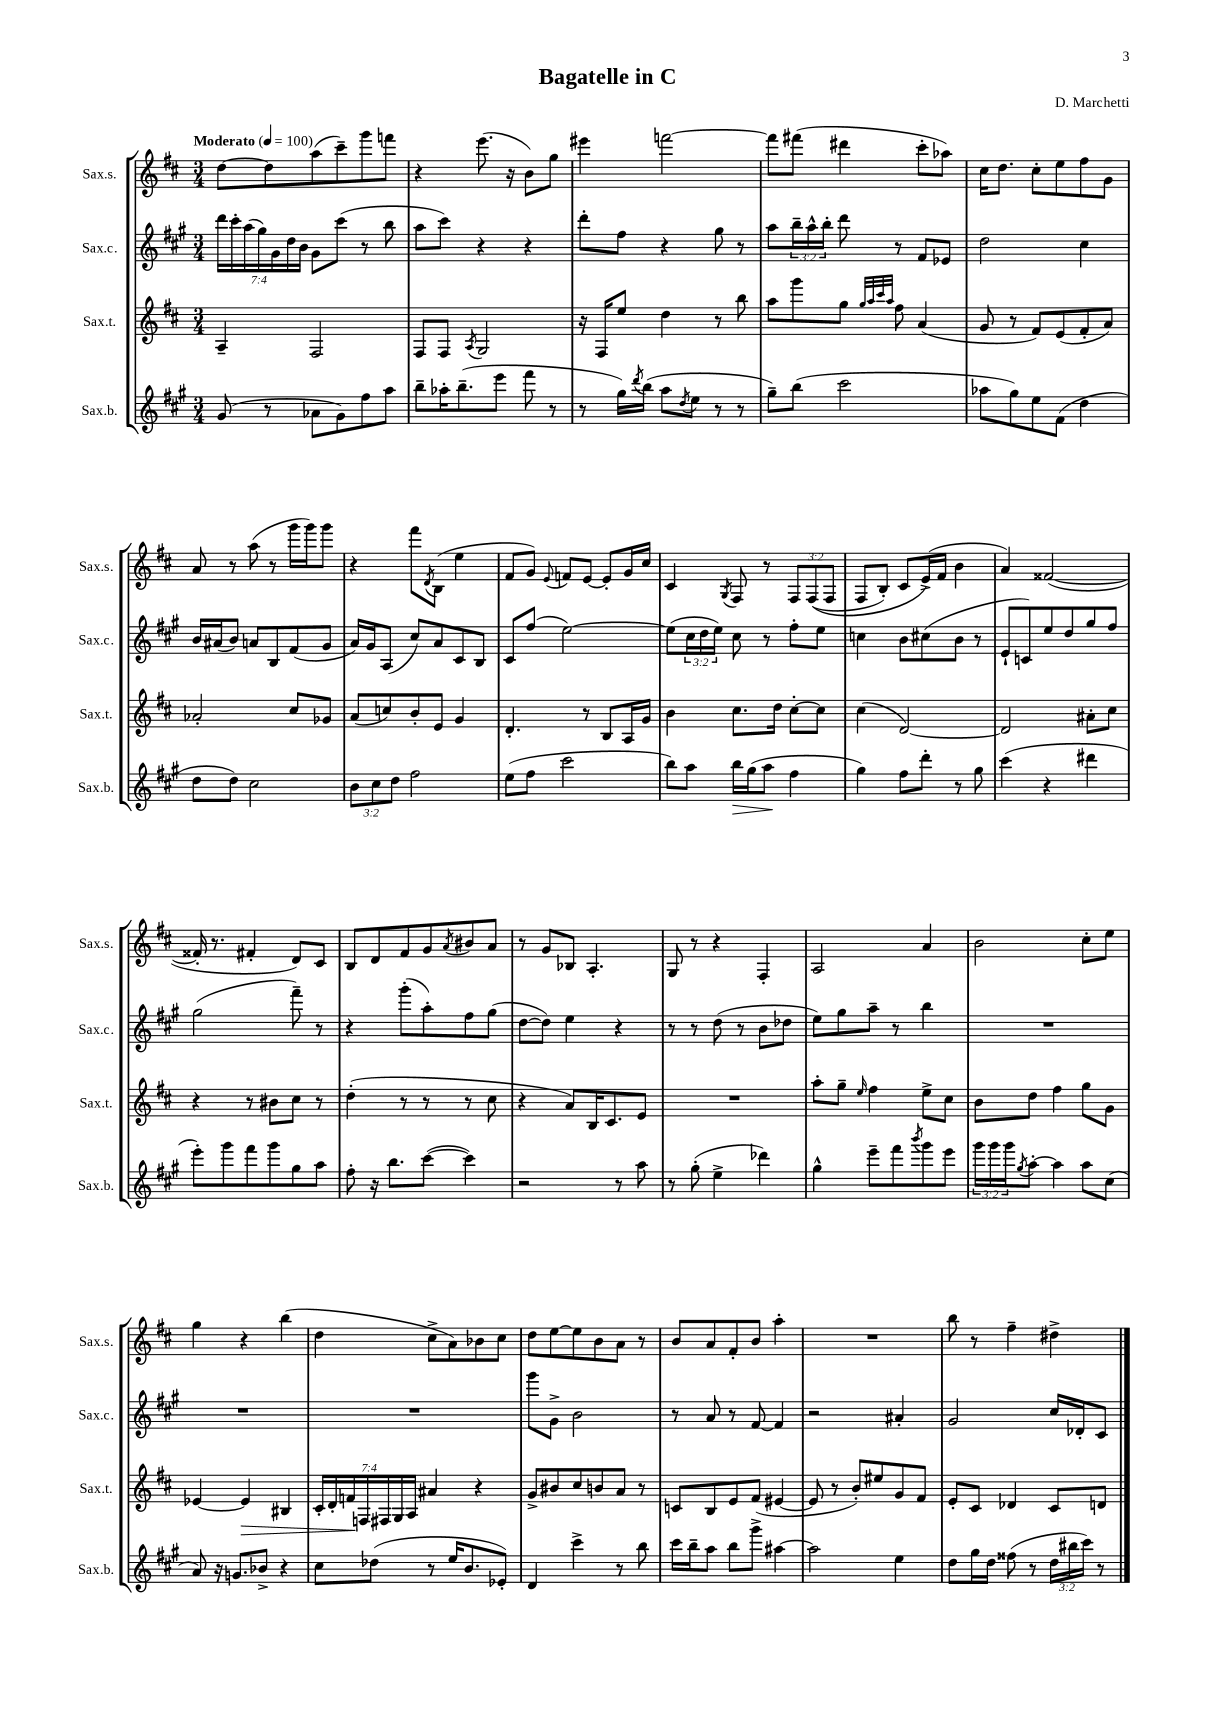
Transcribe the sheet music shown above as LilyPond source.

\header { title = "Bagatelle in C" composer = "D. Marchetti" }
<<
\new StaffGroup <<
\new Staff = "s0" \with { instrumentName = "Sax.s." shortInstrumentName = "Sax.s." } {
    \clef treble \key d \major \numericTimeSignature \time 3/4 \override Staff.TupletNumber.text = #tuplet-number::calc-fraction-text \tempo "Moderato" 4 = 100
    d''8~ d''8 a''8( cis'''8--) g'''8 f'''8 |
    r4 e'''8.( r16 b'8) g''8 |
    eis'''4 f'''2~ |
    f'''8 fis'''8( dis'''4 cis'''8-. aes''8) |
    cis''16 d''8. cis''8-. e''8 fis''8 g'8 |
    a'8 r8 a''8( r8 g'''16 g'''16) g'''8 |
    r4 fis'''8 \acciaccatura { d'8 } b8( e''4 |
    fis'8 g'8) \appoggiatura { e'8 } f'8 e'8~ e'8-. g'16 cis''16 |
    cis'4 \acciaccatura { g8 } fis8 r8 \tuplet 3/2 { fis8 fis8(\( fis8 } |
    fis8 b8-.) cis'8 e'16->(\) fis'16 b'4 |
    a'4) fisis'2~( |
    fisis'16-. r8. fis'4-. d'8) cis'8 |
    b8 d'8 fis'8 g'8 \acciaccatura { a'8 } bis'8 a'8 |
    r8 g'8 bes8 a4.-. |
    g8 r8 r4 fis4-. |
    a2 a'4 |
    b'2 cis''8-. e''8 |
    g''4 r4 b''4( |
    d''4 cis''8-> a'8) bes'8 cis''8 |
    d''8 e''8~ e''8 b'8 a'8 r8 |
    b'8 a'8 fis'8-. b'8 a''4-. |
    R2. |
    b''8 r8 fis''4-- dis''4-> \bar "|." |
}
\new Staff = "s1" \with { instrumentName = "Sax.c." shortInstrumentName = "Sax.c." } {
    \clef treble \key a \major \numericTimeSignature \time 3/4 \override Staff.TupletNumber.text = #tuplet-number::calc-fraction-text
    \tuplet 7/4 { d'''16 cis'''16-. a''16( gis''16) gis'16 d''16 b'16 } gis'8 cis'''8( r8 b''8 |
    a''8 cis'''8) r4 r4 |
    d'''8-. fis''8 r4 gis''8 r8 |
    a''8 \tuplet 3/2 { b''16-- a''16-^ b''16-. } d'''8 r8 fis'8 ees'8 |
    d''2 cis''4 |
    b'16 ais'16( b'8) a'8 b8 fis'8( gis'8 |
    a'16) gis'16 a8( cis''8) a'8 cis'8 b8 |
    cis'8 fis''8( e''2~) |
    e''8( \tuplet 3/2 { cis''16 d''16 e''16) } cis''8 r8 fis''8-. e''8 |
    c''4 b'8 cis''8( b'8 r8 |
    e'8-! c'8) e''8 d''8 gis''8 fis''8 |
    gis''2( fis'''8--) r8 |
    r4 gis'''8-.( a''8-.) fis''8 gis''8( |
    d''8~ d''8) e''4 r4 |
    r8 r8 d''8( r8 b'8 des''8 |
    e''8) gis''8 a''8-- r8 b''4 |
    R2. |
    R2. |
    R2. |
    gis'''8 gis'8-> b'2 |
    r8 a'8 r8 fis'8~ fis'4 |
    r2 ais'4-. |
    gis'2 cis''16 des'16-. cis'8 \bar "|." |
}
\new Staff = "s2" \with { instrumentName = "Sax.t." shortInstrumentName = "Sax.t." } {
    \clef treble \key d \major \numericTimeSignature \time 3/4 \override Staff.TupletNumber.text = #tuplet-number::calc-fraction-text
    a4-- fis2 |
    fis8 fis8 \acciaccatura { a8 } g2 |
    r16 fis16 e''8 d''4 r8 b''8 |
    a''8 g'''8 g''8 \grace { g''32 a''32 cis'''32 a''32 } fis''8 a'4( |
    g'8 r8 fis'8) e'8( fis'8-. a'8) |
    aes'2-. cis''8 ges'8 |
    a'8( c''8) b'8-. e'8 g'4 |
    d'4.-. r8 b8 a16 g'16 |
    b'4 cis''8. d''16 cis''8~-. cis''8 |
    cis''4( d'2~) |
    d'2 ais'8-. cis''8 |
    r4 r8 bis'8 cis''8 r8 |
    d''4-.( r8 r8 r8 cis''8 |
    r4 a'8) b16 cis'8. e'8 |
    R2. |
    a''8-. g''8-- \grace { e''16 } fis''4 e''8-> cis''8 |
    b'8 d''8 fis''4 g''8 g'8 |
    ees'4~ ees'4\> bis4 |
    \tuplet 7/4 { cis'16-. d'16-. f'16\! f16 fis16 g16 a16 } ais'4 r4 |
    g'8-> bis'8 cis''8 b'8 a'8 r8 |
    c'8 b8 e'8 fis'8( eis'4~ |
    eis'8 r8 b'8-.) eis''8 g'8 fis'8 |
    e'8-. cis'8 des'4 cis'8 d'8 \bar "|." |
}
\new Staff = "s3" \with { instrumentName = "Sax.b." shortInstrumentName = "Sax.b." } {
    \clef treble \key a \major \numericTimeSignature \time 3/4 \override Staff.TupletNumber.text = #tuplet-number::calc-fraction-text
    gis'8( r8 aes'8 gis'8) fis''8 a''8 |
    b''8-- aes''16-. b''8.--( e'''8 fis'''8 r8 |
    r8 gis''16) \acciaccatura { d'''8 } b''16( a''8 \acciaccatura { d''8 } e''8 r8 r8 |
    gis''8--) b''8( cis'''2 |
    aes''8 gis''8) e''8 fis'8( d''4 |
    d''8 d''8) cis''2 |
    \tuplet 3/2 { b'8 cis''8 d''8 } fis''2 |
    e''8( fis''8 cis'''2 |
    b''8) a''8 b''16\> gis''16( a''8\! fis''4 |
    gis''4) fis''8 d'''8-. r8 gis''8 |
    cis'''4( r4 dis'''4 |
    e'''8-.) gis'''8 fis'''8 gis'''8 gis''8 a''8 |
    fis''8-. r16 b''8. cis'''8~( cis'''4) |
    r2 r8 a''8 |
    r8 gis''8-.( e''4-> des'''4) |
    gis''4-^ e'''8-- fis'''8 \acciaccatura { b'''8 } gis'''8 e'''8 |
    \tuplet 3/2 { gis'''16 gis'''16 gis'''16 } \acciaccatura { gis''8 } a''8~-. a''4 a''8 cis''8( |
    a'8) r16 g'8. bes'8-> r4 |
    cis''8 des''8( r8 e''16 b'8. ees'8-.) |
    d'4 cis'''4-> r8 b''8 |
    cis'''16 b''16-- a''8 b''8 gis'''8-> ais''4~ |
    ais''2 e''4 |
    d''8 gis''16 d''16 fisis''8( r8 \tuplet 3/2 { d''16 bis''16 cis'''16) } r8 \bar "|." |
}
>>
>>
\layout { \context { \Score \remove "Bar_number_engraver" } }
